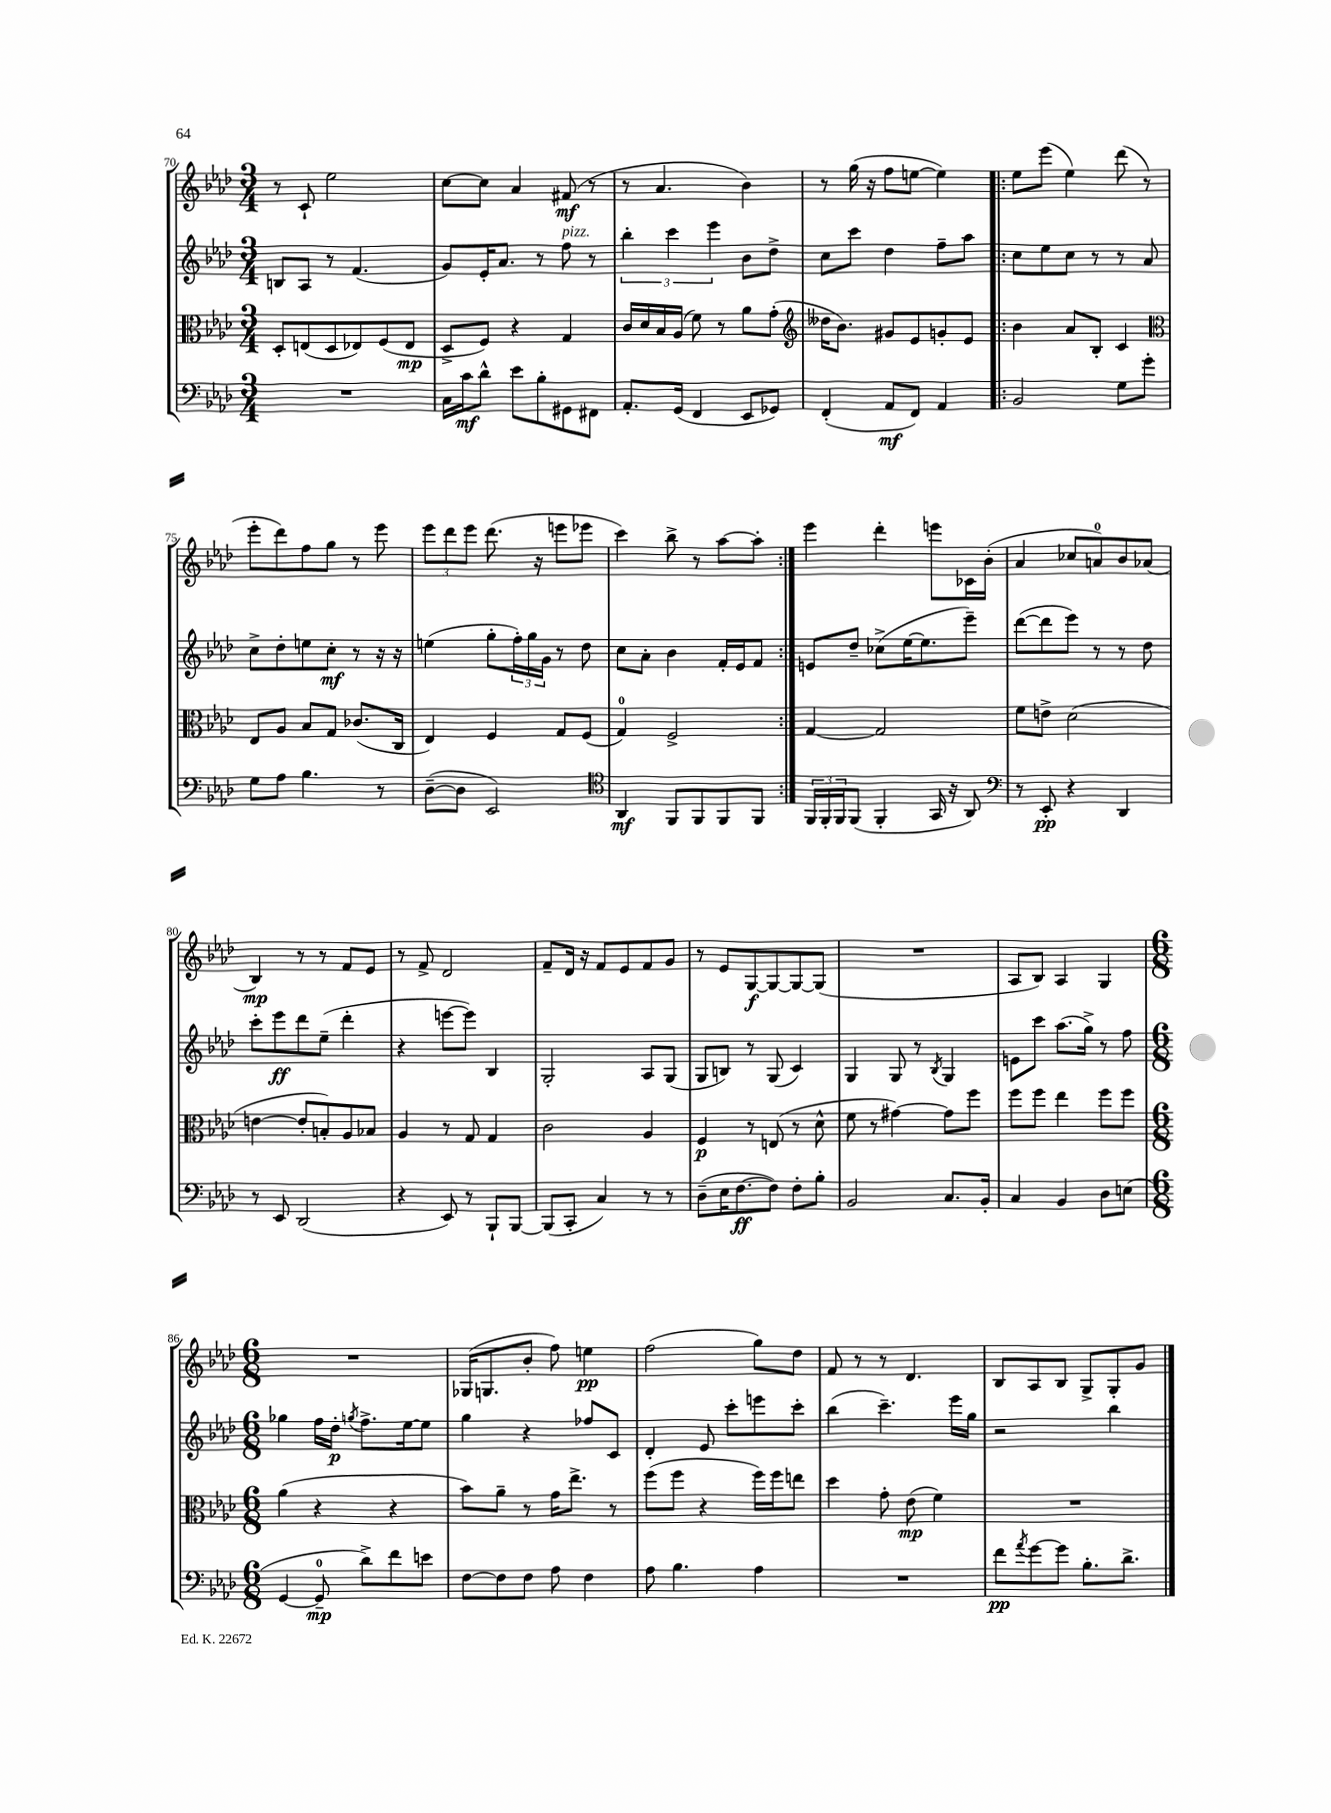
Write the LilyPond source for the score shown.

<<
\new StaffGroup <<
\new Staff = "s0" {
    \clef treble \key aes \major \numericTimeSignature \time 3/4
    r8 c'8-! ees''2 |
    c''8~ c''8 aes'4 fis'8\mf( r8 |
    r8 aes'4. bes'4) |
    r8 g''16( r16 f''8 e''8~ e''4) |
    \repeat volta 2 { ees''8 ees'''8( ees''4) des'''8( r8 |
    ees'''8-. des'''8) f''8 g''8 r8 ees'''8 |
    \tuplet 3/2 { ees'''8 des'''8 ees'''8 } des'''8.( r16 e'''8 ees'''8 |
    c'''4) bes''8-> r8 aes''8~ aes''8-. | }
    ees'''4 des'''4-. e'''8 ces'16 bes'16-.( |
    aes'4 ces''8 a'8-0) bes'8 aes'8( |
    bes4\mp) r8 r8 f'8 ees'8 |
    r8 f'8-> des'2 |
    f'8-- des'16 r16 f'8 ees'8 f'8 g'8 |
    r8 ees'8 g8~\f g8~ g8~ g8( |
    R2. |
    aes8 bes8) aes4 g4 |
    \numericTimeSignature \time 6/8 R2. |
    ges16( g8. bes'8-. f''8) e''4\pp |
    f''2( g''8) des''8 |
    f'8 r8 r8 des'4. |
    bes8 aes8 bes8 g8-> g8-. g'8 \bar "|." |
}
\new Staff = "s1" {
    \clef treble \key aes \major \numericTimeSignature \time 3/4
    b8 aes8 r8 f'4.( |
    g'8) ees'16-. aes'8. r8 f''8^\markup { \italic "pizz." } r8 |
    \tuplet 3/2 { bes''4-. c'''4 ees'''4 } bes'8 des''8-> |
    c''8 c'''8 des''4 f''8-- aes''8 |
    \repeat volta 2 { c''8 ees''8 c''8 r8 r8 aes'8 |
    c''8-> des''8-. e''8 c''8-.\mf r8 r16 r16 |
    e''4( g''8-. \tuplet 3/2 { f''16-.) g''16 g'16 } r8 des''8 |
    c''8 aes'8-. bes'4 f'16-. ees'16 f'8 | }
    e'8 des''8-- ces''8->( ees''16~ ees''8. ees'''8--) |
    des'''8~( des'''8 ees'''8) r8 r8 des''8 |
    c'''8-. ees'''8\ff des'''8 ees''8--( des'''4-. |
    r4 e'''8~ e'''8) bes4 |
    g2-. aes8 g8( |
    g8 b8) r8 g8( c'4) |
    g4 g8 r8 \acciaccatura { bes8 } g4 |
    e'8 c'''8 aes''8.( g''16->) r8 f''8 |
    \numericTimeSignature \time 6/8 ges''4 f''16 des''16-.\p \acciaccatura { g''8 } f''8.-> ees''16~ ees''8 |
    g''4 r4 fes''8 c'8 |
    des'4-. ees'8 c'''8-. e'''8 c'''8-. |
    bes''4( c'''4.--) ees'''16 g''16 |
    r2 bes''4 \bar "|." |
}
\new Staff = "s2" {
    \clef alto \key aes \major \numericTimeSignature \time 3/4
    des8-. e8( des8 ees8) f8( ees8\mp |
    des8-> f8) r4 g4 |
    c'16 des'16 bes16 aes16( f'8) r8 aes'8 g'8-.( |
    \clef treble deses''16 bes'8.) gis'8 ees'8 g'8-. ees'8 |
    \repeat volta 2 { bes'4 aes'8 bes8-. c'4 |
    \clef alto ees8 aes8 bes8 g8 ces'8.( c16 |
    ees4) f4 g8 f8( |
    g4-0) f2-> | }
    g4~ g2 |
    f'8 e'8-> des'2( |
    e'4~ e'8-. b8-.) aes8 bes8 |
    aes4 r8 g8 g4 |
    c'2 aes4 |
    f4\p r8 e8( r8 des'8-^ |
    f'8 r8 gis'4~) gis'8 f''8 |
    f''8 f''8 ees''4 f''8 f''8 |
    \numericTimeSignature \time 6/8 aes'4( r4 r4 |
    bes'8) aes'8-- r8 g'16 ees''8.-> r8 |
    f''8( f''8 r4 f''16) f''16 e''8 |
    des''4 g'8-. ees'8\mp( f'4) |
    R2. \bar "|." |
}
\new Staff = "s3" {
    \clef bass \key aes \major \numericTimeSignature \time 3/4
    R2. |
    c16 c'16\mf des'8-^ ees'8 bes8-. gis,8 fis,8 |
    aes,8.-. g,16( f,4 ees,8 ges,8) |
    f,4-.( aes,8\mf f,8) aes,4 |
    \repeat volta 2 { bes,2 g8 g'8-. |
    g8 aes8 bes4. r8 |
    des8~--( des8 ees,2) |
    \clef tenor aes,4\mf f,8 f,8 f,8 f,8 | }
    \tuplet 3/2 { f,16 f,16-. f,16 } f,8( f,4-. g,16 r16 aes,8) |
    \clef bass r8 ees,8-.\pp r4 des,4 |
    r8 ees,8 des,2( |
    r4 ees,8) r8 bes,,8-! bes,,8~ |
    bes,,8( c,8-. c4) r8 r8 |
    des8--( ees16 f8.~\ff f8) f8-. bes8-. |
    bes,2 c8. bes,16-. |
    c4 bes,4 des8 e8( |
    \numericTimeSignature \time 6/8 g,4~ g,8-0--\mp des'8->) f'8 e'8 |
    f8~ f8 f8 aes8 f4 |
    aes8 bes4. aes4 |
    R2. |
    f'8\pp \acciaccatura { aes'8 } g'8~ g'8 bes8.-. des'8.-> \bar "|." |
}
>>
>>
\layout { \context { \Score currentBarNumber = #70 } }
